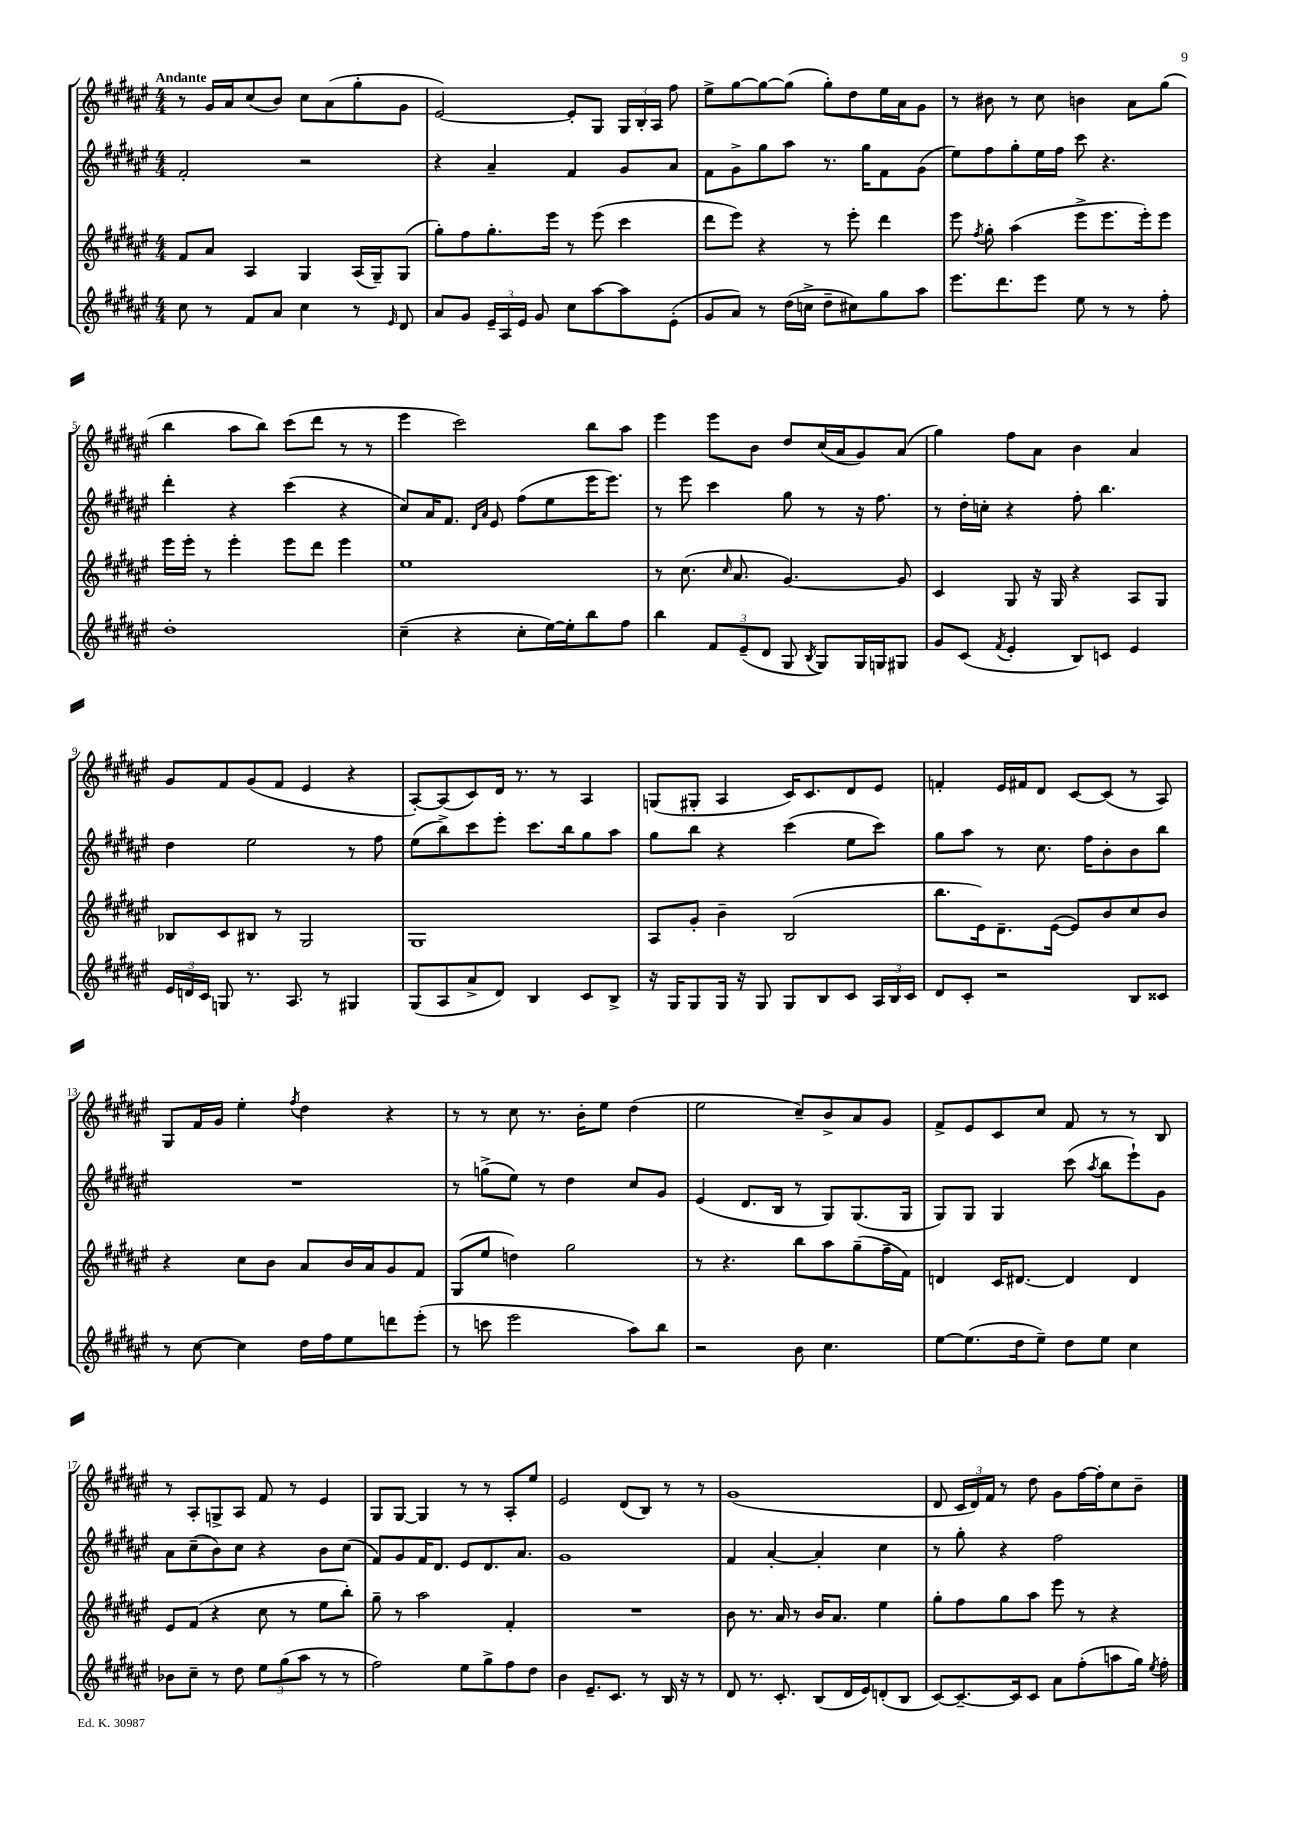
<<
\new StaffGroup <<
\new Staff = "s0" {
    \clef treble \key fis \major \numericTimeSignature \time 4/4 \tempo "Andante"
    \autoBeamOff r8 gis'16[ ais'16 cis''8( b'8]) cis''8[ ais'8( gis''8-. gis'8] |
    eis'2~) eis'8[-. gis8] \tuplet 3/2 { gis16[ b16-. ais16] } fis''8 |
    eis''8[-> gis''8~ gis''8~ gis''8]( gis''8[-.) dis''8 eis''16 ais'16 gis'8] |
    r8 bis'8 r8 cis''8 b'4 ais'8[ gis''8]( |
    b''4 ais''8[ b''8]) cis'''8[( dis'''8] r8 r8 |
    eis'''4 cis'''2) b''8[ ais''8] |
    eis'''4 eis'''8[ b'8] dis''8[ cis''16( ais'16 gis'8) ais'8]( |
    gis''4) fis''8[ ais'8] b'4 ais'4 |
    gis'8[ fis'8 gis'8( fis'8] eis'4 r4 |
    ais8[~-.) ais8( cis'8) dis'16] r8. r8 ais4 |
    g8[( gis8]-. ais4 cis'16[) cis'8. dis'8 eis'8] |
    f'4-. eis'16[ fis'16 dis'8] cis'8[~ cis'8]( r8 ais8) |
    gis8[ fis'16 gis'16] eis''4-. \acciaccatura { fis''8 } dis''4 r4 |
    r8 r8 cis''8 r8. b'16[-. eis''8] dis''4( |
    eis''2 cis''8[--) b'8-> ais'8 gis'8] |
    fis'8[-> eis'8 cis'8 cis''8] fis'8 r8 r8 b8 |
    r8 ais8[-. g8-> ais8] fis'8 r8 eis'4 |
    gis8[ gis8]~ gis4 r8 r8 ais8[-. eis''8] |
    eis'2 dis'8[( b8]) r8 r8 |
    gis'1( |
    dis'8 \tuplet 3/2 { cis'16[ dis'16) fis'16] } r8 dis''8 gis'8[ fis''16~ fis''16-. cis''8 b'8]-- \bar "|." |
}
\new Staff = "s1" {
    \clef treble \key fis \major \numericTimeSignature \time 4/4
    \autoBeamOff fis'2-. r2 |
    r4 ais'4-- fis'4 gis'8[ ais'8] |
    fis'8[ gis'8-> gis''8 ais''8] r8. gis''16[ fis'8 gis'8]( |
    eis''8[) fis''8 gis''8-. eis''16 fis''16] cis'''8 r4. |
    dis'''4-. r4 cis'''4( r4 |
    cis''8[) ais'16 fis'8.] \grace { dis'16[ ais'16] } eis'8 fis''8[( eis''8 eis'''16 eis'''8.]) |
    r8 eis'''8 cis'''4 gis''8 r8 r16 fis''8. |
    r8 dis''16[-. c''16]-. r4 fis''8-. b''4. |
    dis''4 eis''2 r8 fis''8 |
    eis''8[( b''8->) cis'''8 eis'''8]-. cis'''8.[ b''16 gis''8 ais''8] |
    gis''8[ b''8] r4 cis'''4( eis''8[ cis'''8]) |
    gis''8[ ais''8] r8 cis''8. fis''16[ b'8-. b'8 b''8] |
    R1 |
    r8 g''8[->( eis''8]) r8 dis''4 cis''8[ gis'8] |
    eis'4( dis'8.[ b16] r8 gis8[) gis8.( gis16] |
    gis8[) gis8] gis4 cis'''8( \acciaccatura { ais''8 } b''8[ eis'''8-!) gis'8] |
    ais'8[ cis''8--( b'8) cis''8] r4 b'8[ cis''8]( |
    fis'8[) gis'8 fis'16 dis'8.] eis'8[ dis'8. ais'8.] |
    gis'1 |
    fis'4 ais'4~-. ais'4-. cis''4 |
    r8 gis''8-. r4 fis''2 \bar "|." |
}
\new Staff = "s2" {
    \clef treble \key fis \major \numericTimeSignature \time 4/4
    \autoBeamOff fis'8[ ais'8] ais4 gis4 ais16[( gis16--) gis8]( |
    gis''8[-.) fis''8 gis''8.-. eis'''16] r8 eis'''8( cis'''4 |
    dis'''8[ eis'''8]) r4 r8 eis'''8-. dis'''4 |
    eis'''8 \acciaccatura { fis''8 } gis''8-. ais''4( eis'''8[-> eis'''8. eis'''16-.) eis'''8] |
    eis'''16[ eis'''16]-. r8 eis'''4-. eis'''8[ dis'''8] eis'''4 |
    eis''1 |
    r8 cis''8.( \grace { cis''16 } ais'8. gis'4.~) gis'8 |
    cis'4 gis8 r16 gis16 r4 ais8[ gis8] |
    bes8[ cis'8 bis8] r8 gis2 |
    gis1 |
    ais8[ gis'8]-. b'4-- b2( |
    b''8.[ eis'16) dis'8.-- eis'16]~( eis'8[) b'8 cis''8 b'8] |
    r4 cis''8[ b'8] ais'8[ b'16 ais'16 gis'8 fis'8] |
    gis8[( eis''8] d''4) gis''2 |
    r8 r4. b''8[ ais''8 gis''8--( fis''16-- fis'16]) |
    d'4 cis'16[ dis'8.]~ dis'4 dis'4 |
    eis'8[ fis'8]( r4 cis''8 r8 eis''8[ b''8]-.) |
    gis''8-- r8 ais''2 fis'4-. |
    R1 |
    b'8 r8. ais'16 r8 b'16[ ais'8.] eis''4 |
    gis''8[-. fis''8 gis''8 ais''8] eis'''8 r8 r4 \bar "|." |
}
\new Staff = "s3" {
    \clef treble \key fis \major \numericTimeSignature \time 4/4
    \autoBeamOff cis''8 r8 fis'8[ ais'8] cis''4 r8 \grace { eis'16 } dis'8 |
    ais'8[ gis'8] \tuplet 3/2 { eis'16[-- ais16 eis'16] } gis'8 cis''8[ ais''8~ ais''8 eis'8]-.( |
    gis'8[ ais'8]) r8 dis''16[( c''16]-> dis''8[-- cis''8) gis''8 ais''8] |
    eis'''8.[ dis'''8. eis'''8] eis''8 r8 r8 fis''8-. |
    dis''1-. |
    cis''4--( r4 cis''8[-. eis''16~) eis''16-. b''8 fis''8] |
    b''4 \tuplet 3/2 { fis'8[ eis'8--( dis'8] } gis8 \acciaccatura { b8 } gis8[) gis16 g16 gis8] |
    gis'8[ cis'8]( \acciaccatura { fis'8 } eis'4-. b8[) c'8] eis'4 |
    \tuplet 3/2 { eis'16[ d'16 cis'16] } g8 r8. ais8. r8 gis4 |
    gis8[( ais8 ais'8-> dis'8]) b4 cis'8[ b8]-> |
    r16 gis16[ gis8 gis16] r16 gis8 gis8[ b8 cis'8] \tuplet 3/2 { ais16[ b16 cis'16] } |
    dis'8[ cis'8]-. r2 b8[ cisis'8] |
    r8 cis''8~ cis''4 dis''16[ fis''16 eis''8 d'''8 eis'''8]-.( |
    r8 c'''8 eis'''2 ais''8[) b''8] |
    r2 b'8 cis''4. |
    eis''8[~ eis''8.( dis''16 eis''8]--) dis''8[ eis''8] cis''4 |
    bes'8[ cis''8]-- r8 dis''8 \tuplet 3/2 { eis''8[ gis''8( ais''8] } r8 r8 |
    fis''2) eis''8[ gis''8-> fis''8 dis''8] |
    b'4 eis'8.[-- cis'8.] r8 b16 r16 r8 |
    dis'8 r8. cis'8.-. b8[( dis'16 eis'16) d'8-.( b8] |
    cis'8[~) cis'8.~-- cis'16 cis'8] ais'8[ fis''8-.( a''8 gis''16]) \acciaccatura { eis''8 } fis''16-. \bar "|." |
}
>>
>>
